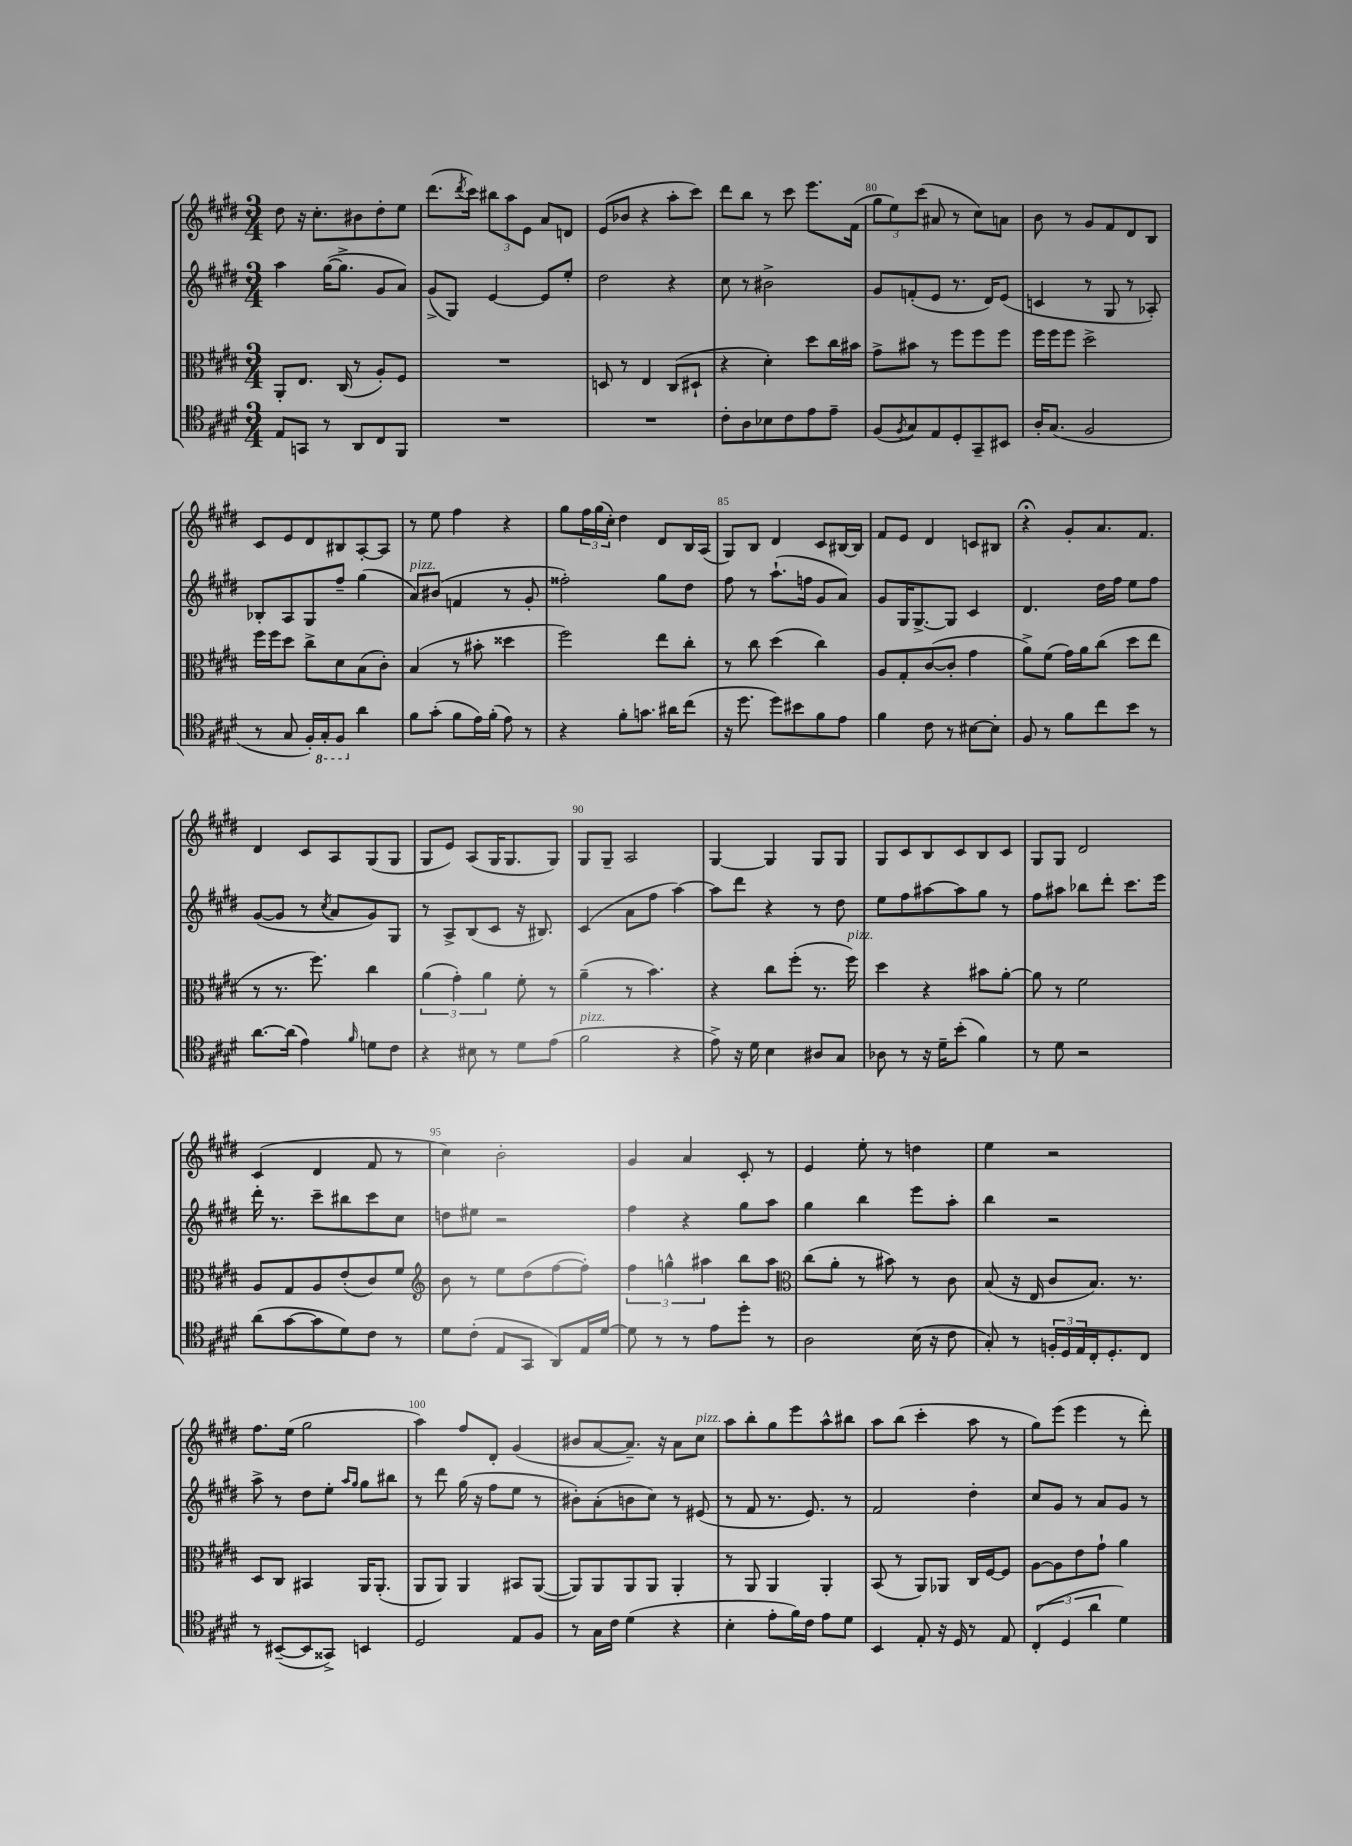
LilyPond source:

<<
\new StaffGroup <<
\new Staff = "s0" {
    \clef treble \key e \major \numericTimeSignature \time 3/4
    dis''8 r16 cis''8.-. bis'8 dis''8-. e''8 |
    dis'''8.( \acciaccatura { dis'''8 } cis'''16) \tuplet 3/2 { bis''8 a''8 e'8 } a'8 d'8 |
    e'8( bes'8 r4 a''8-. cis'''8) |
    dis'''8 b''8 r8 cis'''8 e'''8. fis'16( |
    \tuplet 3/2 { gis''8 e''8) cis'''8( } ais'8 r8 cis''8) a'8 |
    b'8 r8 gis'8 fis'8 dis'8 b8 |
    cis'8 e'8 dis'8 bis8 a8~-. a8 |
    r8 e''8 fis''4 r4 |
    gis''8 \tuplet 3/2 { fis''16 gis''16( cis''16-.) } dis''4 dis'8 b16 a16( |
    gis8) b8 dis'4 cis'8 bis16~ bis16 |
    fis'8 e'8 dis'4 c'8 bis8 |
    r4\fermata gis'8-. a'8. fis'8. |
    dis'4 cis'8 a8 gis8( gis8 |
    gis8 e'8) a8( gis16 gis8. gis8) |
    gis8 gis8-- a2 |
    gis4~ gis4 gis8 gis8 |
    gis8 cis'8 b8 cis'8 b8 cis'8 |
    gis8 gis8 dis'2 |
    cis'4( dis'4 fis'8 r8 |
    cis''4) b'2-. |
    gis'4 a'4 cis'8-. r8 |
    e'4 e''8-. r8 d''4 |
    e''4 r2 |
    fis''8. e''16( gis''2 |
    a''4) fis''8 dis'8-. gis'4( |
    bis'8 a'8~ a'8.--) r16 a'8 cis''8^\markup { \italic "pizz." } |
    a''8 b''8-. gis''8 e'''8 a''8-^ bis''8 |
    a''8 b''8( cis'''4-. a''8 r8 |
    gis''8) e'''8( e'''4 r8 dis'''8-.) \bar "|." |
}
\new Staff = "s1" {
    \clef treble \key e \major \numericTimeSignature \time 3/4
    a''4 gis''16~( gis''8.-> gis'8 a'8) |
    gis'8->( gis8) e'4~ e'8 e''8-. |
    dis''2 r4 |
    cis''8 r8 bis'2-> |
    gis'8 f'8-.( e'8 r8. dis'16) e'8( |
    c'4 r8 gis8 r8 aes8-.) |
    bes8-. a8 gis8 fis''8-- gis''4( |
    a'8^\markup { \italic "pizz." }) bis'8( f'4 r8 gis'8-. |
    fisis''2-.) gis''8 dis''8 |
    fis''8 r8 a''8.-!( f''16 gis'8 a'8) |
    gis'8 gis16 gis8.~-> gis8 cis'4 |
    dis'4. dis''16 fis''16 e''8 fis''8 |
    gis'8~( gis'8 r8 \acciaccatura { cis''8 } a'8 gis'8) gis8 |
    r8 a8-> b8( cis'8 r16 bis8.) |
    cis'4( a'8 fis''8 a''4~) |
    a''8 dis'''8 r4 r8 dis''8 |
    e''8 fis''8 ais''8~ ais''8 gis''8 r8 |
    fis''8 ais''8 bes''8 dis'''8-. cis'''8. e'''16 |
    dis'''16-. r8. cis'''8-- bis''8 cis'''8 cis''8 |
    d''8 eis''8 r2 |
    fis''4 r4 gis''8 a''8 |
    gis''4 b''4 e'''8 a''8-. |
    b''4 r2 |
    a''8-> r8 dis''8 e''8-. \grace { a''16 gis''16 } gis''8 bis''8 |
    r8 dis'''8 gis''16( r16 fis''8 e''8 r8 |
    bis'8-.) a'8-.( b'8 cis''8) r8 eis'8( |
    r8 fis'8 r8. e'8.) r8 |
    fis'2 dis''4-. |
    cis''8 gis'8 r8 a'8 gis'8 r8 \bar "|." |
}
\new Staff = "s2" {
    \clef alto \key e \major \numericTimeSignature \time 3/4
    a,8-. e8. cis16( r8 a8-.) fis8 |
    R2. |
    d8 r8 e4 cis8( dis8-! |
    r4 dis'4-.) dis''8 cis''16 bis'16 |
    gis'8-> bis'8 r8 fis''8 fis''8 fis''8 |
    fis''16 fis''16 fis''8 dis''2-> |
    fis''16 fis''16 dis''8 cis''8-> dis'8 b8( cis'8-.) |
    b4( r8 bis'8-. disis''4 |
    fis''2) e''8 cis''8-. |
    r8 cis''8 dis''4( cis''4) |
    a8 gis8-. cis'8~( cis'8-. gis'4 |
    a'8->) fis'8( gis'16) a'16 cis''8( dis''8 e''8 |
    r8 r8. fis''8.) cis''4 |
    \tuplet 3/2 { a'4( gis'4-.) a'4 } fis'8-. r8 |
    a'4--( r8 b'4.) |
    r4 cis''8 fis''8-.( r8. fis''16^\markup { \italic "pizz." }) |
    dis''4 r4 bis'8 a'8~-. |
    a'8 r8 fis'2 |
    a8 gis8 a8 e'8-.( cis'8) fis'8 |
    \clef treble b'8 r8 e''8 dis''8( fis''8~ fis''8-.) |
    \tuplet 3/2 { fis''4 g''4-^ ais''4 } b''8 ais''8 |
    \clef alto cis''8( a'8-. r8 bis'8) r8 cis'8 |
    b8( r16 e16 cis'8 b8.) r8. |
    dis8 cis8 bis,4 a,16 a,8.-.( |
    a,8 a,8) a,4 bis,8 a,8~( |
    a,8) a,8 a,8 a,8 a,4-. |
    r8 a,8 a,4 a,4-. |
    b,8( r8 a,8) aes,8 cis16 fis16~ fis8 |
    a8~ a8 e'8 gis'8-! a'4 \bar "|." |
}
\new Staff = "s3" {
    \clef tenor \key e \major \numericTimeSignature \time 3/4
    e8 g,8 r8 a,8 cis8 fis,8 |
    R2. |
    R2. |
    cis'8-. a8 bes8 cis'8 e'8 e'8-- |
    fis8( \acciaccatura { fis8 } gis8) e8 dis8-. gis,8-- bis,8 |
    a16-. gis8.( fis2 |
    r8 gis8 fis16-.) \ottava #-1 gis,16-. fis,8 \ottava #0 a'4 |
    fis'8 gis'8-.( fis'8 e'16) fis'16-.( e'8) r8 |
    r4 fis'8-. g'8. ais'16 cis''8( |
    r16 dis''8. dis''8) bis'8 fis'8 e'8 |
    fis'4 cis'8 r8 bis8~ bis8-. |
    fis8 r8 fis'8 cis''8 b'8 r8 |
    a'8.~ a'16( e'4) \grace { fis'16 } d'8 cis'8 |
    r4 bis8 r8 dis'8 e'8( |
    fis'2^\markup { \italic "pizz." } r4 |
    e'8->) r16 dis'16 b4 ais8 gis8 |
    aes8 r8 r16 dis'16-- b'8-.( fis'4) |
    r8 dis'8 r2 |
    a'8( gis'8~ gis'8 dis'8) cis'8 r8 |
    dis'8 cis'8-.( e8 gis,8 a,8) e16 dis'16~ |
    dis'8 r8 r8 e'8 dis''8-. r8 |
    a2 b16( r16 cis'8 |
    gis8-.) r8 \tuplet 3/2 { f16-. dis16 e16 } cis16-. dis8.-. cis8 |
    r8 bis,8~--( bis,8 gisis,8->) b,4 |
    dis2 e8 fis8 |
    r8 gis16 cis'16 dis'4( r4 |
    b4-. e'8-. fis'16) cis'16 e'8 dis'8 |
    b,4 e8-. r16 dis16 r8 e8 |
    \tuplet 3/2 { cis4-.( dis4 a'4 } dis'4) \bar "|." |
}
>>
>>
\layout { \context { \Score currentBarNumber = #76 \override BarNumber.break-visibility = ##(#f #t #t) barNumberVisibility = #(every-nth-bar-number-visible 5) } }
